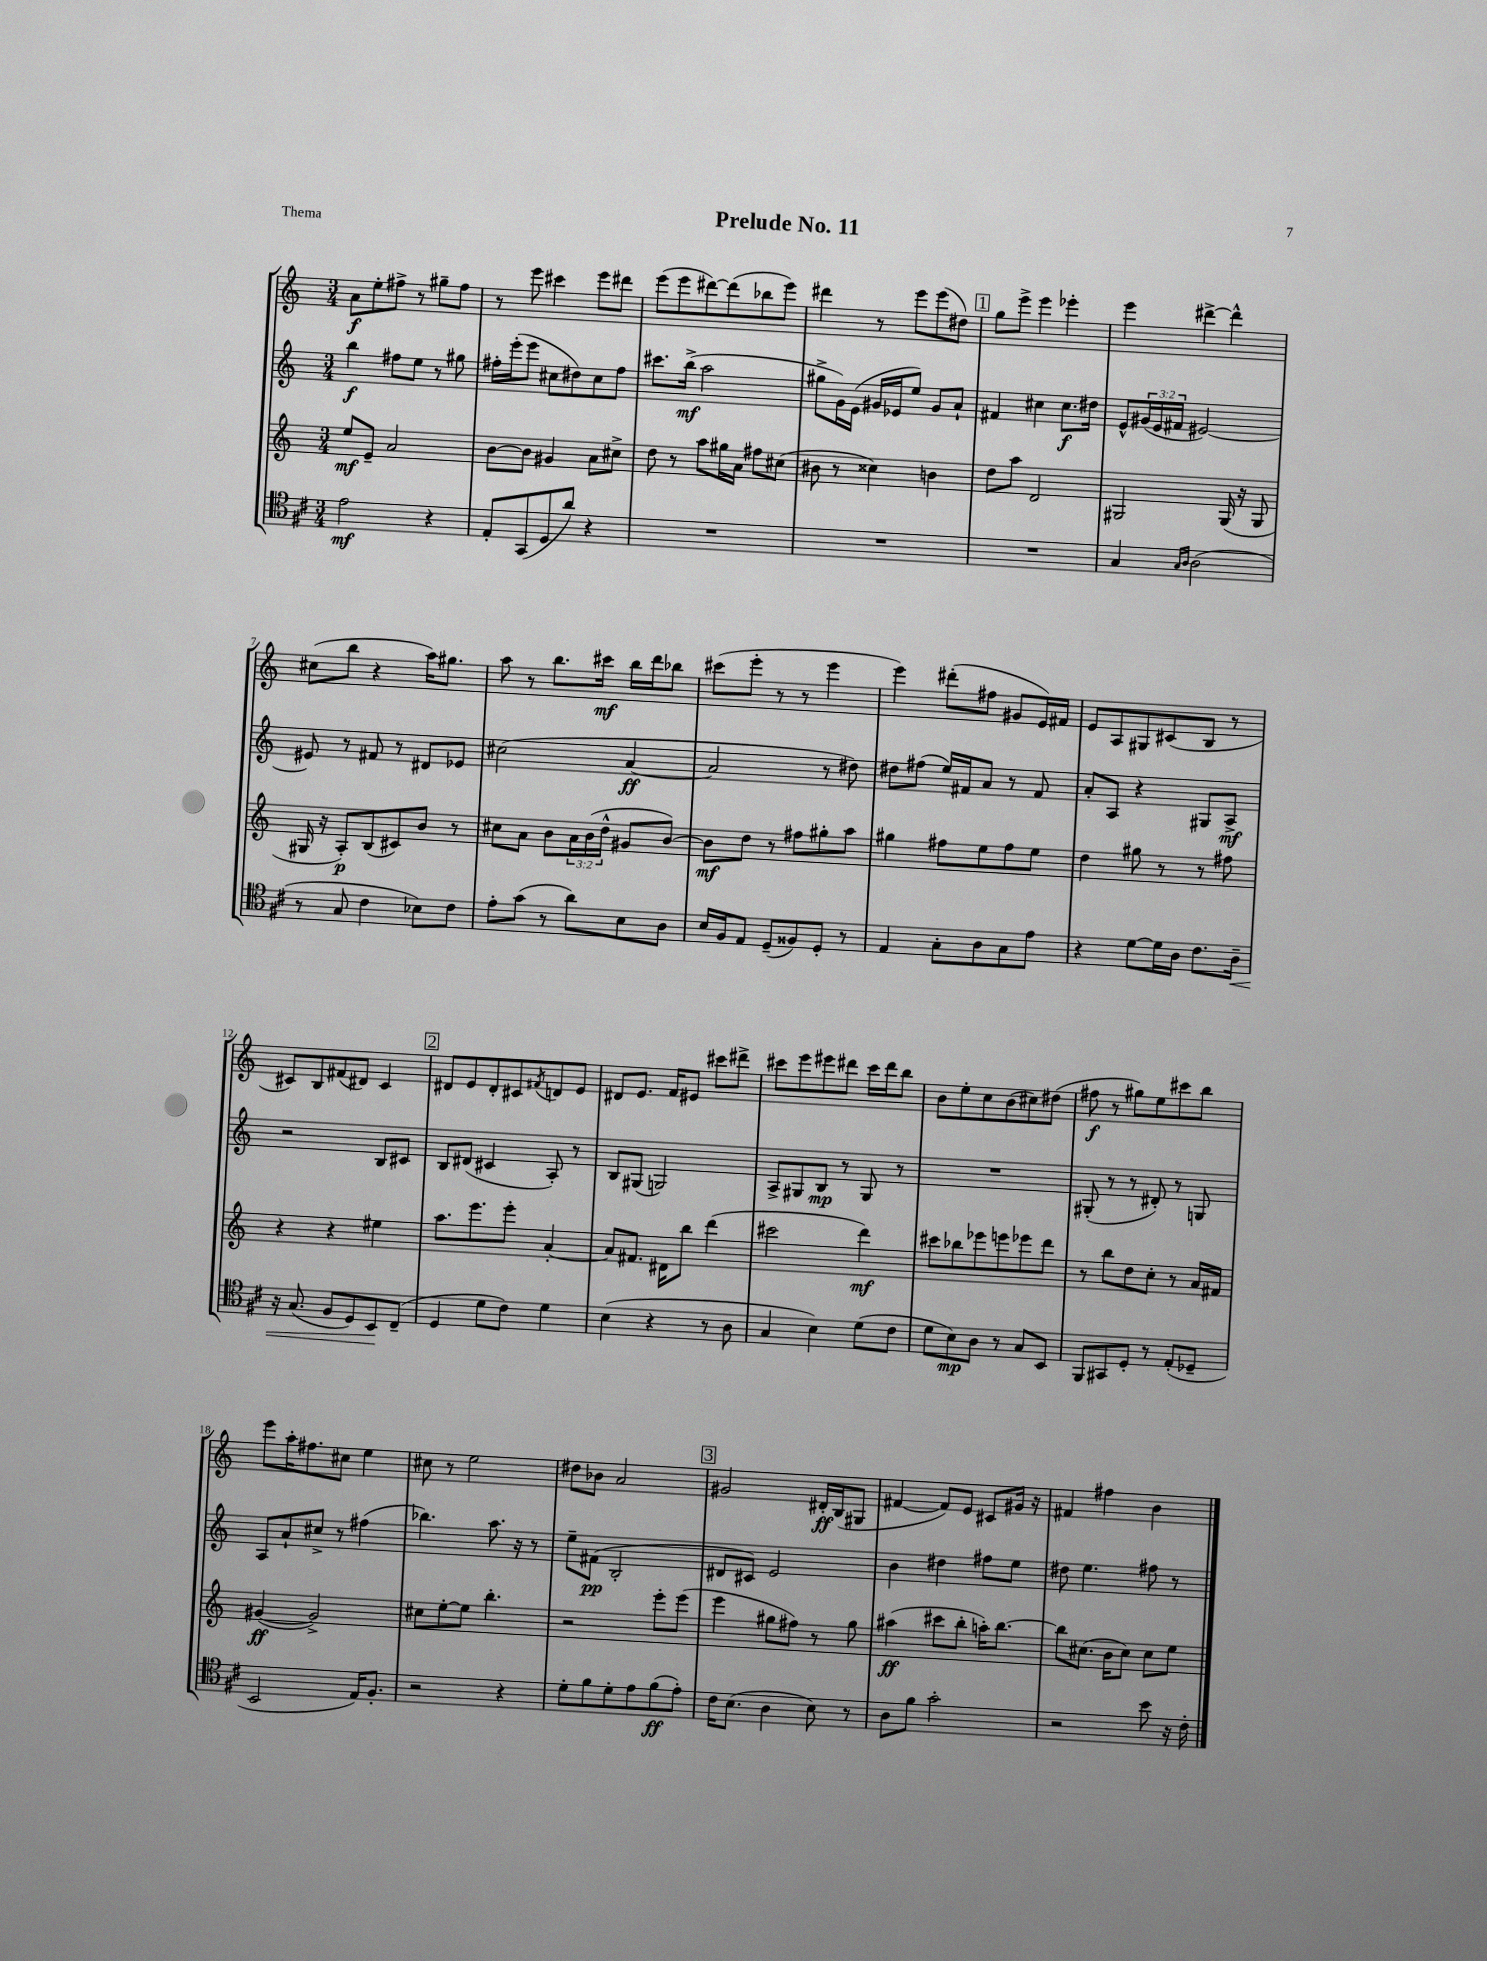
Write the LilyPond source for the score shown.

\header { title = "Prelude No. 11" piece = "Thema" }
<<
\new StaffGroup <<
\new Staff = "s0" {
    \clef treble \key c \major \numericTimeSignature \time 3/4
    a'8\f e''8-. fis''8-> r8 gis''8-- fis''8 |
    r8 e'''8 cis'''4 e'''8 dis'''8 |
    e'''8( e'''8 dis'''8~) dis'''8( bes''8 e'''8) |
    dis'''4 r8 e'''8 e'''8( dis''8) |
    \mark \markup { \box "1" } g''8 e'''8-> e'''4 ees'''4-. |
    e'''4 dis'''4~-> dis'''4-^ |
    cis''8( b''8 r4 a''16) gis''8. |
    a''8 r8 b''8. cis'''16\mf b''16 d'''16 bes''8 |
    cis'''8( e'''8-. r8 r8 e'''4 |
    e'''4) dis'''8-.( fis''8 gis'8 e'16) fis'16 |
    e'8 a8 gis8 cis'8( b8 r8 |
    cis'8) b8 fis'8( dis'8) cis'4 |
    \mark \markup { \box "2" } dis'8 e'8 dis'8-. cis'8 \acciaccatura { fis'8 } d'8 e'8 |
    dis'8 e'8. f'16 eis'8 cis'''8 dis'''8-> |
    cis'''8 e'''8 eis'''8 dis'''8 cis'''16 dis'''16 b''8 |
    b'8 e''8-. c''8 b'8( cis''8) dis''8( |
    fis''8\f r8 gis''8) e''8 cis'''8 b''8 |
    e'''8 a''16-. fis''8. cis''8 e''4 |
    cis''8 r8 e''2 |
    dis''8 bes'8 a'2 |
    \mark \markup { \box "3" } gis'2 dis'16-.\ff b16( gis8 |
    fis'4~ fis'8) e'8 cis'8 gis'16 r16 |
    fis'4 fis''4 b'4 \bar "|." |
}
\new Staff = "s1" {
    \clef treble \key c \major \numericTimeSignature \time 3/4 \override Staff.TupletNumber.text = #tuplet-number::calc-fraction-text
    b''4\f fis''8 e''8 r8 gis''8 |
    fis''16-. e'''16-.( e'''8 cis''8 dis''8) cis''8 fis''8 |
    cis'''8. b''16->\mf( a''2 |
    gis''8-> g'16) e'16( gis'16 ees'16 e''8) gis'8 a'8-! |
    \mark \markup { \box "1" } fis'4 cis''4 cis''8.\f dis''16 |
    e'8-^ \tuplet 3/2 { gis'16( e'16 fis'16 } eis'2~) |
    eis'8 r8 fis'8 r8 dis'8 ees'8 |
    cis''2( a'4~\ff |
    a'2 r8 dis''8) |
    dis''8 fis''8( e''16) fis'16 a'8 r8 fis'8 |
    a'8-. a8 r4 gis8 a8->\mf |
    r2 b8 cis'8 |
    \mark \markup { \box "2" } b8 dis'8( cis'4 a8-.) r8 |
    b8 gis8( g2) |
    a8-> gis8 b8\mp r8 gis8 r8 |
    R2. |
    gis8-.( r8 r8 dis'8-.) r8 g8 |
    a8 a'8-! cis''8-> r8 fis''4( |
    bes''4.) a''8. r16 r8 |
    e''8-- fis'8\pp( b2-. |
    \mark \markup { \box "3" } dis'8 cis'8) e'2 |
    b'4 dis''4 fis''8 e''8 |
    dis''8 e''4. fis''8 r8 \bar "|." |
}
\new Staff = "s2" {
    \clef treble \key c \major \numericTimeSignature \time 3/4 \override Staff.TupletNumber.text = #tuplet-number::calc-fraction-text
    e''8\mf e'8-- a'2 |
    b'8~ b'8 gis'4 a'8 cis''8-> |
    d''8 r8 a''8 gis''16 a'16 fis''8 cis''8( |
    bis'8 r8 cisis''4) b'4 |
    \mark \markup { \box "1" } d''8 a''8 d'2 |
    gis2 gis16( r16 gis8 |
    gis16 r16 a8-.\p) b8( cis'8) b'8 r8 |
    cis''8 a'8 b'8 \tuplet 3/2 { a'16 b'16( d''16-^ } gis'8 b'8~) |
    b'8\mf d''8 r8 fis''8 gis''8-. a''8 |
    gis''4 fis''8 e''8 fis''8 e''8 |
    d''4 gis''8 r8 r8 fis''8 |
    r4 r4 eis''4 |
    \mark \markup { \box "2" } a''8. e'''8. e'''8-. a'4~-. |
    a'8 fis'8. dis'16 b''8 d'''4( |
    cis'''2 d'''4\mf) |
    cis'''8 bes''8 ees'''8 e'''8 ees'''8 d'''8 |
    r8 b''8 d''8 c''8-. r8 a'16 fis'16 |
    gis'4~\ff( gis'2->) |
    cis''8 e''8~-. e''8 b''4.-. |
    r2 e'''8-. e'''8( |
    \mark \markup { \box "3" } e'''4 gis''8 fis''8) r8 gis''8 |
    ais''4\ff( cis'''8 b''8-. a''16-.) b''8.~ |
    b''8 cis''8.( b'16 cis''8) cis''8 e''8 \bar "|." |
}
\new Staff = "s3" {
    \clef tenor \key d \major \numericTimeSignature \time 3/4
    e'2\mf r4 |
    e8-. g,8( d8 a'8) r4 |
    R2. |
    R2. |
    \mark \markup { \box "1" } R2. |
    g4 \grace { g16 a16 } a2( |
    r8 g8 cis'4 bes8) cis'8 |
    e'8-. g'8( r8 a'8) b8 a8 |
    b16 fis16 e8 d8--( fisis8) d8-. r8 |
    e4 g8-. a8 g8 e'8 |
    r4 d'8~ d'16 a16 cis'8. a16--\< |
    r16 g8.( fis8 d8) b,8\! cis8--( |
    \mark \markup { \box "2" } d4 d'8 cis'8) d'4 |
    b4( r4 r8 a8 |
    g4 b4) d'8( cis'8 |
    d'8 b8\mp) a8 r8 g8 b,8 |
    fis,8 gis,8 d8-. r8 e8-.( des8-- |
    b,2 e16) fis8.-. |
    r2 r4 |
    d'8-. fis'8 d'8-. e'8 fis'8\ff( e'8-.) |
    \mark \markup { \box "3" } cis'16 b8.( a4 b8) r8 |
    a8 fis'8 g'2-. |
    r2 b'8 r16 cis'16-. \bar "|." |
}
>>
>>
